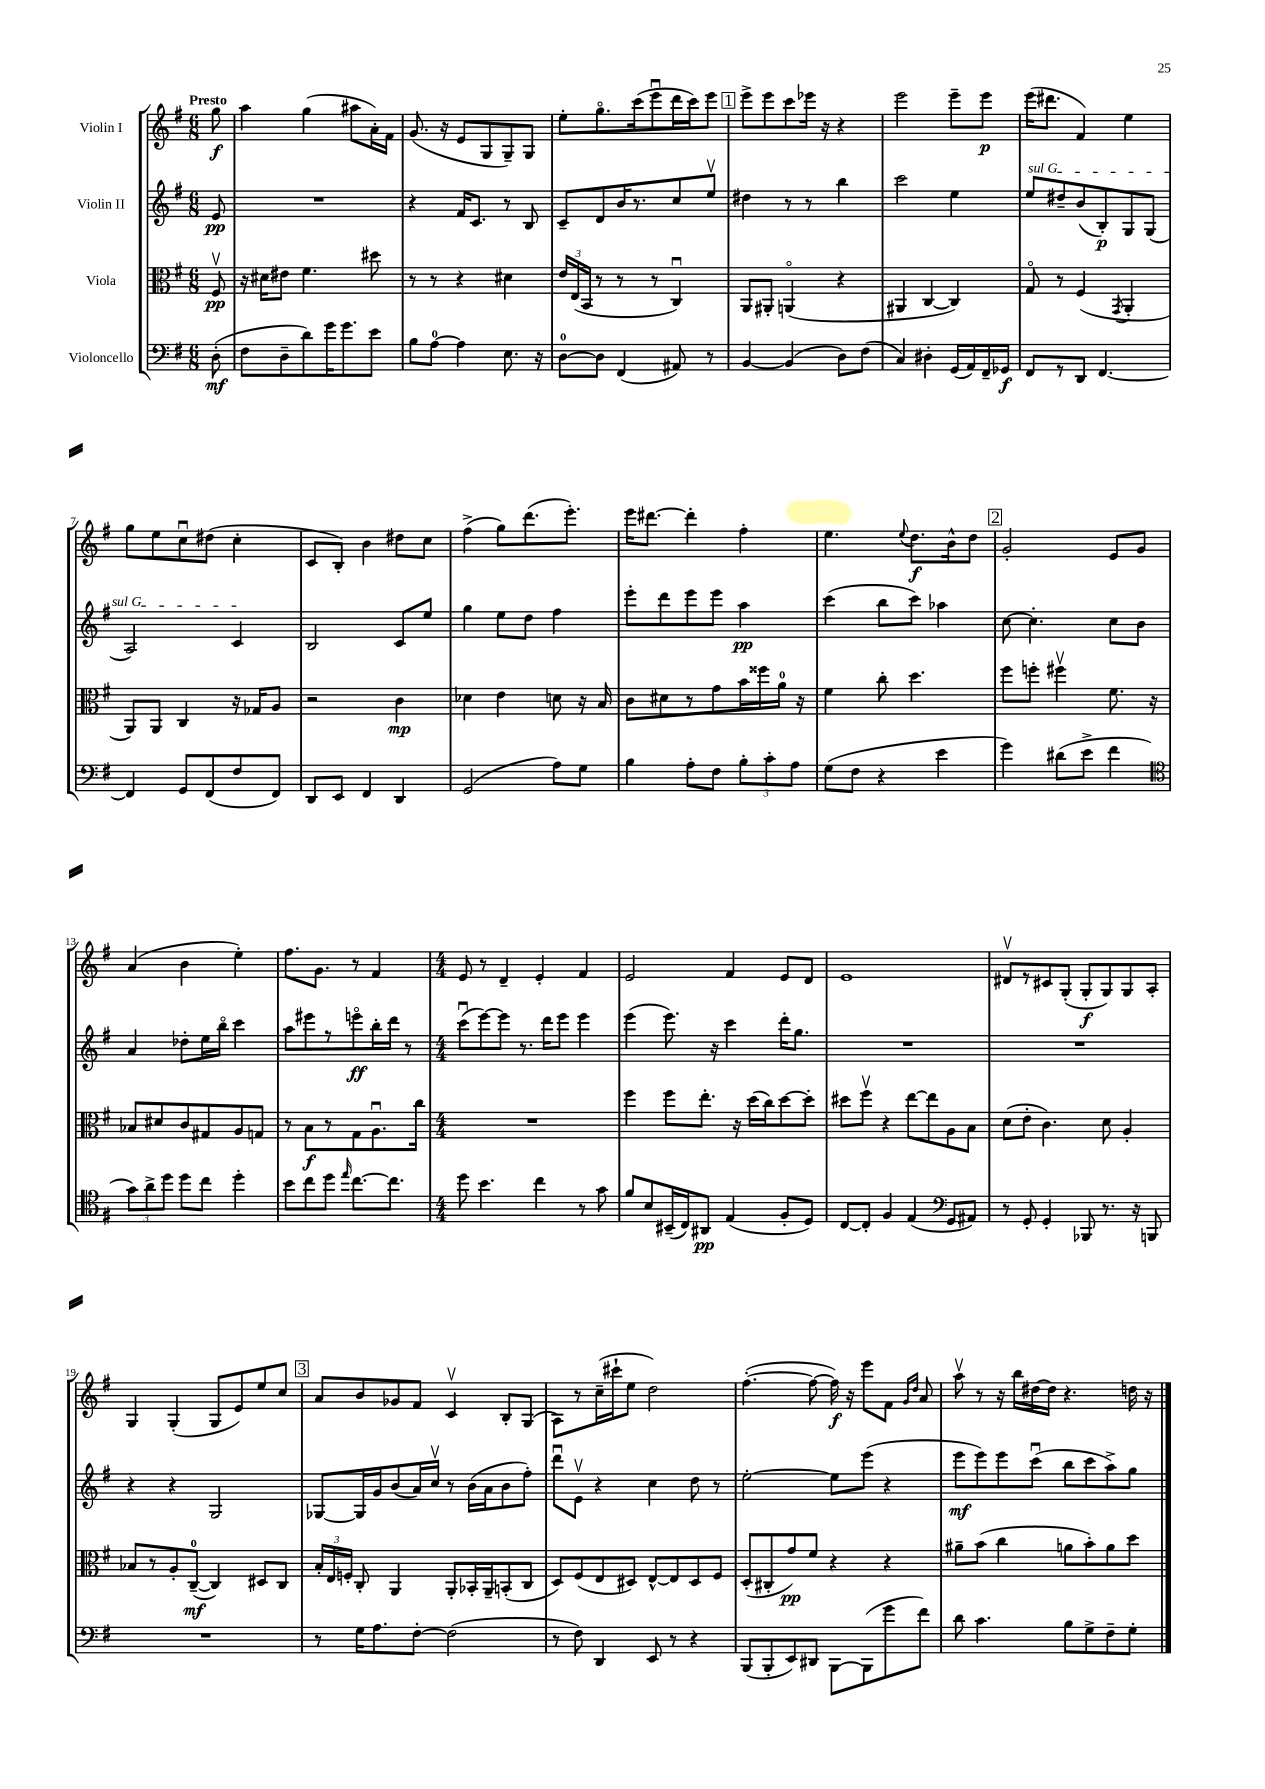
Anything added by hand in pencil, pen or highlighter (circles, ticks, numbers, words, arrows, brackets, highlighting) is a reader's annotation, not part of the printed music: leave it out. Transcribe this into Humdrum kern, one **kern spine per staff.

**kern	**kern	**kern	**kern
*staff4	*staff3	*staff2	*staff1
*clefF4	*clefC3	*clefG2	*clefG2
*k[f#]	*k[f#]	*k[f#]	*k[f#]
*M6/8	*M6/8	*M6/8	*M6/8
(8D'	8F#v	8e	8gg
=	=	=	=
8F#	16r	2.r	4aa
.	16d#	.	.
8D~	8e#	.	.
8d)	4.f#	.	(4gg
16g	.	.	.
8.g	.	.	.
.	.	.	8aa#
8e	8dd#	.	16a')
.	.	.	16f#
=	=	=	=
8B	8r	4r	(8.g
[8A	8r	.	.
.	.	.	16r
4A]	4r	16f#	8e
.	.	8.c	.
.	.	.	8G
8.E	4d#	8r	8G~)
.	.	8B	8G
16r	.	.	.
=	=	=	=
[8D	24e	8c~	8ee'
.	(24E	.	.
.	24BB	.	.
8D]	8r	8d	8.ggo
(4FF#	8r	16b	.
.	.	8.r	(16ccc
.	8r	.	8eeeu
8AA#)	4Cu)	8cc	16ddd
.	.	.	16ccc)
8r	.	8eev	8eee
=	=	=	=
[4BB	8AA	4dd#	8eee^
.	8AA#'	.	8eee
(4BB]	(4AAo	8r	8ccc
.	.	8r	16eee-
.	.	.	16r
8D)	4r	4bb	4r
(8F#	.	.	.
=	=	=	=
4C)	4AA#	2ccc	2eee
4D#'	[4C	.	.
(16GG	4C])	4ee	8eee~
16AA)	.	.	.
16FF#~	.	.	8eee
16GG-	.	.	.
=	=	=	=
8FF#	8Go	8ee	(16eee
.	.	.	8.ddd#
8r	8r	8dd#~	.
8DD	(4F#	(8b	4f#)
[4.FF#	.	8B')	.
.	8qGG	.	.
.	4AA'	8G	4ee
.	.	(8G	.
=	=	=	=
4FF#]	8AA)	2A)	8gg
.	8AA	.	8ee
8GG	4C	.	8ccu
(8FF#	.	.	(8dd#
8F#	16r	4c	4cc'
.	16G-	.	.
8FF#)	8A	.	.
=	=	=	=
8DD	2r	2B	8c
8EE	.	.	8B')
4FF#	.	.	4b
4DD	4c	8c	8dd#
.	.	8ee	8cc
=	=	=	=
(2GG	4d-	4gg	(4ff#^
.	4e	8ee	8gg)
.	.	8dd	(8.ddd
8A)	8d	4ff#	.
.	.	.	8.eee')
8G	16r	.	.
.	16B	.	.
=	=	=	=
4B	8c	8eee'	16eee
.	.	.	[8.ddd#
.	8d#	8ddd	.
8A'	8r	8eee	4ddd#']
8F#	8g	8eee	.
12B'	16b	4aa	4ff#'
.	16ff##	.	.
12c'	.	.	.
.	16a	.	.
12A	.	.	.
.	16r	.	.
=	=	=	=
(8G	4f#	(4ccc	4.ee
8F#	.	.	.
4r	8cc'	8bb	.
.	.	.	8qqee
.	4.dd	8ccc)	8.dd
4e	.	4aa-	.
.	.	.	16b^^
.	.	.	8dd
=	=	=	=
4g)	8ff#	[8cc	2g'
.	8ff'	4.cc']	.
(8d#	4ff#v	.	.
8e^	.	.	.
4f#	8.f#	8cc	8e
.	.	8b	8g
.	16r	.	.
=	=	=	=
*clefC4	*	*	*
12g)	8B-	4a	(4a
12a^	.	.	.
.	8d#	.	.
12dd	.	.	.
8dd	8c	8dd-'	4b
8cc	8G#	16ee	.
.	.	16bbo	.
4dd'	8A	4ccc	4ee')
.	8G	.	.
=	=	=	=
8b	8r	8aa	8.ff#
8cc	8B	8eee#	.
.	.	.	8.g
8dd	8r	8r	.
16qqee	.	.	.
[8.cc	8G	8eeeo	8r
.	8.Au	16bb'	4f#
8.cc]	.	16ddd	.
.	.	8r	.
.	16cc	.	.
=	=	=	=
*M4/4	*M4/4	*M4/4	*M4/4
8dd	1r	(8cccu	8e
4.b	.	[8eee)	8r
.	.	8eee]	4d~
.	.	8.r	.
4cc	.	.	4e'
.	.	16ddd	.
.	.	8eee	.
8r	.	4eee	4f#
8g	.	.	.
=	=	=	=
8f#	4ff#	(4eee	2e
8B	.	.	.
(16BB#~	8ff#	8.eee)	.
16C)	.	.	.
8AA#	8.ee'	.	.
.	.	16r	.
(4E	.	4ccc	4f#
.	16r	.	.
.	(16dd	.	.
.	16cc)	.	.
8F#'	[8dd	16ddd'	8e
.	.	8.gg	.
8D)	8dd']	.	8d
=	=	=	=
[8C	8dd#	1r	1e
8C']	8ff#v	.	.
4F#	4r	.	.
(4E	[8ee	.	.
.	8ee]	.	.
*clefF4	*	*	*
8GG	8A	.	.
8AA#)	8B	.	.
=	=	=	=
8r	(8d	1r	8d#v
8GG'	8e'	.	8r
4GG'	4.c)	.	8c#
.	.	.	(8G'
8BBB-	.	.	8G'
8.r	8d	.	8G)
.	4A'	.	8G
16r	.	.	.
8BBB	.	.	8A'
=	=	=	=
1r	8B-	4r	4G
.	8r	.	.
.	8A'	4r	(4G'
.	([8C~	.	.
.	4C])	2G	8G
.	.	.	8e)
.	8D#	.	8ee
.	8C	.	8cc
=	=	=	=
8r	24B'	[8G-	8a
.	24E	.	.
.	24F'	.	.
16G	8C'	16G-]	8b
8.A	.	16g	.
.	4AA	(8b	8g-
[8F#'	.	16a)	8f#
.	.	16ccv	.
(2F#]	8AA'	8r	4cv
.	16BB-'	(16b	.
.	16AA~	16a	.
.	(8BB'	8b	8B'
.	8C	8ff#')	(8G
=	=	=	=
8r	8D)	8dddu	8A)
8F#)	(8F#	8ev	8r
4DD	8E	4r	(16cc~
.	.	.	16ccc#`
.	8D#)	.	8ee
8EE	[8E^^	4cc	2dd)
8r	8E]	.	.
4r	8D#	8dd	.
.	8F#	8r	.
=	=	=	=
(8BBB	(8D'	[2ee'	([4.ff#'
8BBB'	8C#'	.	.
8EE)	8g)	.	.
8DD#	8f#	.	8ff#_
[8BBB	4r	8ee]	16ff#])
.	.	.	16r
(8BBB]	.	(8eee	8eee
8g	4r	4r	8f#
.	.	.	16qqg
.	.	.	16qqdd
8f#)	.	.	8a
=	=	=	=
8d	8a#~	8eee	8aav
4.c	(8b	8eee)	8r
.	4cc	8eee	16r
.	.	.	16bb
.	.	(8cccu	[16dd#
.	.	.	16dd#]
8B	8a	8bb	4.r
8G^	8b')	8ccc	.
8F#~	8a	8aa^)	.
8G'	8dd	8gg	16dd
.	.	.	16r
==	==	==	==
*-	*-	*-	*-
